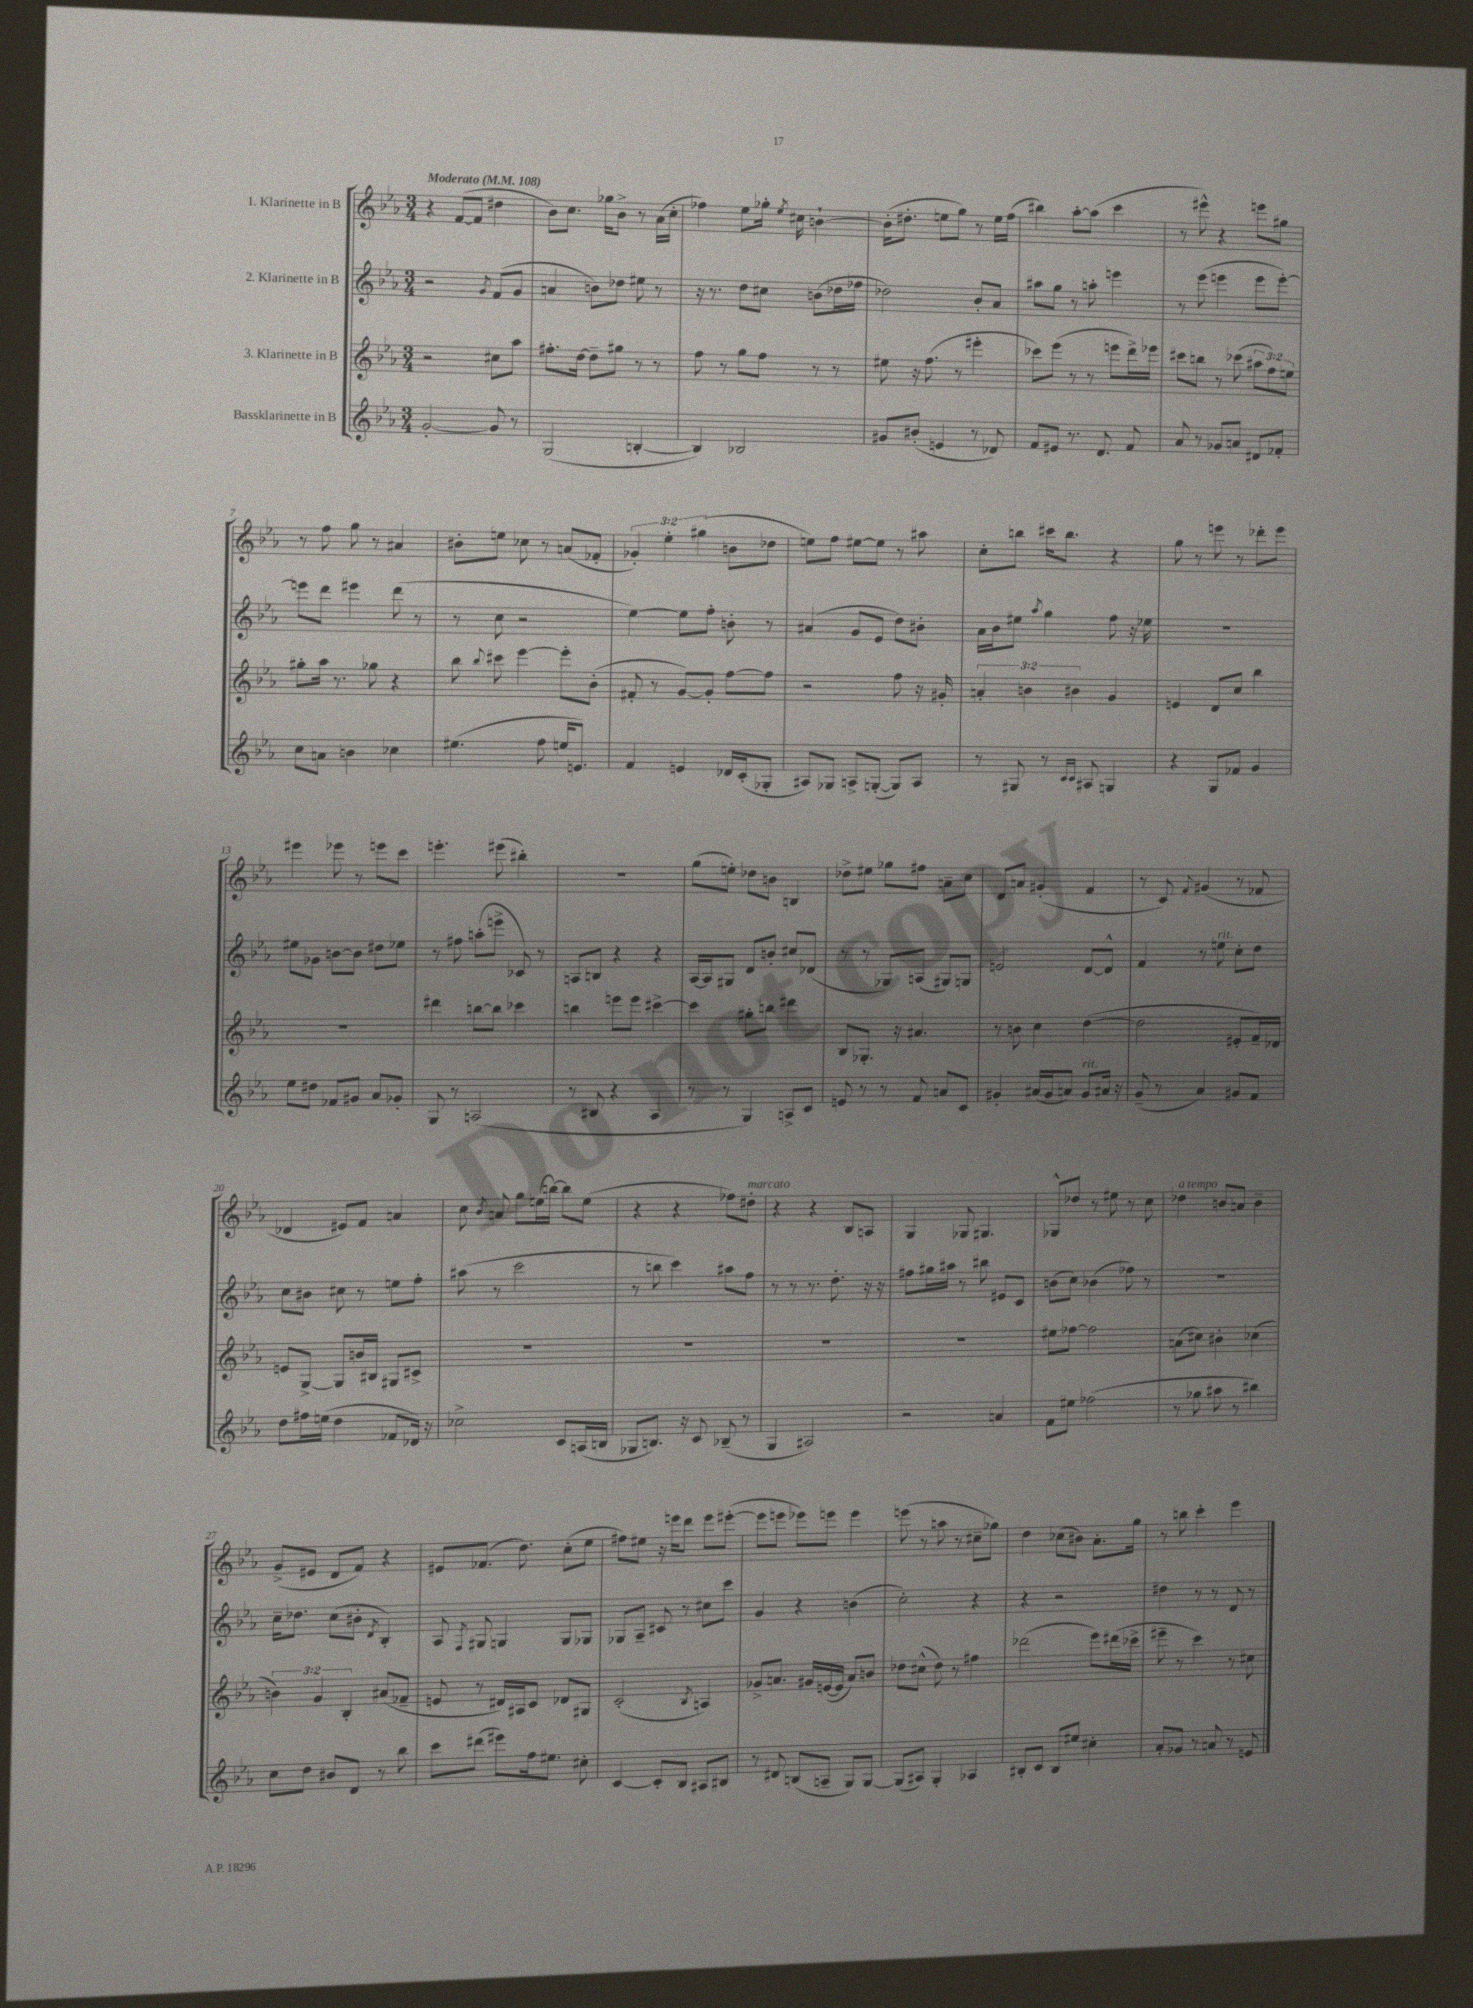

**kern	**kern	**kern	**kern
*part4	*part3	*part2	*part1
*staff4	*staff3	*staff2	*staff1
*I"Bassklarinette in B	*I"3. Klarinette in B	*I"2. Klarinette in B	*I"1. Klarinette in B
*clefG2	*clefG2	*clefG2	*clefG2
*k[b-e-a-]	*k[b-e-a-]	*k[b-e-a-]	*k[b-e-a-]
*M3/4	*M3/4	*M3/4	*M3/4
*MM108	*MM108	*MM108	*MM108
=1	=1	=1	=1
!	!	!	!LO:TX:a:B:t=Moderato
[2g'/	2r	2r	4r
.	.	.	([8f/L
.	.	.	8f/J]
.	.	8qg/	.
8g/]	8cc#X\L	(8f/L	4dd#X\
8r	8aa-\J	8g/J	.
=2	=2	=2	=2
(2G/	8.ff#X'\L	4an/	8b-\L)
.	.	.	8.cc\J
.	[16dd\Jk	.	.
.	8dd~\L]	8bn\L)	.
.	.	.	16gg-X\KL
.	8gg#X\J	8dd-X\J	8b-^\J
[4Bn'/	8r	8ee#X\	8r
.	8r	8r	(16a-\LL
.	.	.	16cc'\JJ
=3	=3	=3	=3
4B/])	8ff\	16r	4ff-X\)
.	.	8.r	.
.	8r	.	.
2B-X/	8gg\L	8dd\L	8ee-\L
.	8ff\J	8cc#X\J	16gg-X'\Jk
.	.	.	8qee-/
.	.	.	16cc#X\
.	8r	(8bn\L	[4bn`\
.	8r	16dd-X\L	.
.	.	16ff-X\JJ	.
=4	=4	=4	=4
8g#X/L	8ee#X\	2dd-X\)	(16b'\KL]
.	.	.	8.dd#X'\J
(8b#X'/J	16r	.	.
.	(8.ff\	.	.
4en/	.	.	8een\L
.	8r	.	8gg\J)
8r	4eee#X'\	8b-'/L	8r
8d-X/)	.	8a-/J	16ee\LL
.	.	.	(16ff\JJ
=5	=5	=5	=5
8f/L	8ccc-X\L)	8aa#X\L	4bb#X\)
8e#X/J	(8eee-\J	8gg\J	.
8.r	8r	8r	[8aa-'\L
.	8r	8aan'\	(8aa-\J]
8.d/	.	.	.
.	8eeen\L	4eeen\	4ccc\
8f/	16ddd^\L)	.	.
.	16eee-X\JJ	.	.
=6	=6	=6	=6
8a-/	8ccc#X\L	8r	8r
8r	8bbn\J	(8eee-\	8eee#X^^\)
8g-X/L	8r	4eeen\	4r
8an/J	(8ccc-X\	.	.
8d#X/L	12aa#X\L	8eee\L	8eeen\L
.	12ff\)	.	.
8f-X'/J	.	[8eee'\J)	8gg#X\J
.	12een\J	.	.
!!LO:LB:g=z
=7	=7	=7	=7
8cc\L	8gg#X'\L	8eeen\L]	8r
8an\J	16aa-\Jk	8ddd\J	8ff\
.	8.r	.	.
4bn\	.	4eee#X\	8gg\
.	8gg-X\	.	8r
4cc-X\	4r	(8ddd\	4a#X/
.	.	8r	.
=8	=8	=8	=8
(4.ee#X\	8bb-\	8r	8b#X'\L
.	8qqbb-/	.	.
.	8ccc#X\	8cc\	8een\J
.	[4eee-\	2r	8cc-X\
8ff\	.	.	8r
16een/KL	8eee-'\L]	.	(8an/L
8.en/J)	.	.	.
.	(8b-'\J	.	8f-X'/J
=9	=9	=9	=9
4f/	8f#X'/	[4ee-\)	6g-X'/)
.	8r	.	.
.	.	.	6ee-'\
4en/	[8g/L)	8ee-\L]	.
.	.	.	(6gg#X\
.	8g'/J]	8ff'\J	.
16d-X/LL	[8ff\L	8bn'\	8bn\L
(16c'/J	.	.	.
8G-X'/J	8ff\J]	8r	8dd-X\J
=10	=10	=10	=10
8A#X/L)	2r	(4a#X/	8een\L)
8G-X/J	.	.	8ff\J
8An^/L	.	8g/L	[8ee#X\L
([8Gn'/J	.	8e-/J	8ee#\J]
8G/L])	8ff\	8dd\L)	8r
8A/J	16r	8b#X'\J	8aa#X\
.	16g#X'/	.	.
=11	=11	=11	=11
8r	6an'/	16a-\LL	8cc'\L
.	.	16b-\J	.
8G#X/	.	8ee#X\J	8bbn\J
.	6bn\	.	.
.	.	8qaa-/	.
8r	.	4gg\	16ccc#X\KL
.	.	.	8.bb\J
.	6b#X\	.	.
16qqc/LL	.	.	.
16qqc/JJ	.	.	.
8A#X/	.	.	.
4Gn/	4g/	8ff\	4r
.	.	16r	.
.	.	16ee-X\	.
=12	=12	=12	=12
4r	4en/	2.r	8gg\
.	.	.	8r
8G/L	8d/L	.	8eeen\
8f-X/J	8cc/J	.	8r
4g/	4bb-\	.	8ddd-X'\L
.	.	.	8eee\J
!!LO:LB:g=z
=13	=13	=13	=13
8ee-\L	2.r	8ee#X\L	4eee#X\
8dd#X\J	.	8g-X\J	.
8f-X/L	.	[8bn\L	8eee-X\
8g#X/J	.	8b\J]	8r
8a-/L	.	8dd#X\L	8eeen\L
8g-X'/J	.	8ee-X\J	8ccc\J
=14	=14	=14	=14
8G/	4ddd#X\	8r	4.eeen'\
8r	.	8ff#X\	.
(2An/	[8bbn\L	(8aan'\L	.
.	8bb\J]	8eeen^\J	(8eee#X\
.	4ccc-X\	8c-X/)	4bb#X'\)
.	.	8r	.
=15	=15	=15	=15
8r	4bbn\	8An/L	2.r
8B#X/	.	8Bn/J	.
4r	8eeen\L	4r	.
.	8eee\J	.	.
4A-/	[4ccc#X^\	4r	.
=16	=16	=16	=16
8r	4ccc#\]	[16A-/LL	(8gg\L
.	.	16A-/J]	.
8r	.	8G#X/J	8een'\J)
4G/)	8gg#X'\L	8d/L	8dd-X\L
.	8bbn\J	8bn'/J	8bn\J
8An^/L	4ddd#X\	8cc#X/L	4Bn/
8c/J	.	(8d-X/J	.
=17	=17	=17	=17
8en/	8B-/L	8r	8dd-X^\L
8r	8.G-X'/J	8r	8ee#X\J
8r	.	8G-X/L)	8gg-X\L
.	16r	.	.
8f/	4.a#X/	(8An/J	8ff#X\J
8an/L	.	8G#X/L)	8an~\L
8c/J	.	8Gn/J	8cc\J
=18	=18	=18	=18
4g#X'/	8r	2en/	8d/L
.	8bn\	.	8an/J
(16a#X/LL	4cc\	.	(4g#X'/
16g#/J	.	.	.
8an/J)	.	.	.
!LO:TX:a:i:t=rit.	!	!	!
8g#/L	([4dd\	[8d/L	4f/
16a#X/Jk	.	8d^^/J]	.
16r	.	.	.
=19	=19	=19	=19
(8g~/	2dd\]	4f/	8r
8r	.	.	8c/)
.	.	.	8qqf/
4a-/)	.	8r	(4g#X/
!	!	!LO:TX:a:i:t=rit.	!
.	.	8een\	.
8g#X/L	8e#X'/L	8cc'\L	8r
8f/J	16f~/L)	8dd\J	8f-X/
.	16d-X/JJ	.	.
!!LO:LB:g=z
=20	=20	=20	=20
8dd\L	8en/L	8cc\L	4d-X/
16ff#X\L	[8G^/J	8b#X\J	.
(16een\JJ	.	.	.
4dd\	8G/L]	8cc#X\	8e#X/L)
.	16bn/L	8r	8f/J
.	16B#X/JJ	.	.
8f-X/L	8G#X/L	8een\L	4an/
16d-X/Jk)	8c#X^/J	8ff'\J	.
16r	.	.	.
=21	=21	=21	=21
2cc-X^\	2.r	(8aa#X\	8cc\
.	.	.	8qb-/
.	.	8r	8an/
.	.	2ccc\	8gg\L
.	.	.	(16een\L
.	.	.	[16bbn\JJ)
8c/L	.	.	8bb\L]
(16An/L	.	.	(8ee\J
16Bn/JJ	.	.	.
=22	=22	=22	=22
8G-X/L	2.r	8r	4r
8.Bn/J)	.	8bbn\	.
.	.	4ccc\)	4r
16r	.	.	.
8c/	.	.	.
(8B-X~/	.	8aa#X\L	8ff-X\L)
!	!	!	!LO:TX:a:i:t=marcato
8r	.	8ff\J	8dd#X'\J
=23	=23	=23	=23
4G/	2.r	8r	4r
.	.	8r	.
2A#X/)	.	8.r	4r
.	.	8.dd'\	.
.	.	.	8B-/L
.	.	16r	8An/J
.	.	16r	.
=24	=24	=24	=24
2r	2.r	8ff#X\L	4G/
.	.	16gg#X\L	.
.	.	16aa#X\JJ	.
.	.	8r	8G-X/
.	.	8bb#X\	4.G#X/
4an/	.	8e#X/L	.
.	.	8c/J	.
=25	=25	=25	=25
8f\L	8ee#X\L	(8bn\L	8G-X^^/L
8ee#X\J	[8ff-X\J	8cc\J)	8dd-X/J
(2ff-X\	2ff-\]	(4b-X\	8r
.	.	.	8ee#X\
.	.	8ff-X\)	8r
.	.	8r	8cc\
=26	=26	=26	=26
!	!	!	!LO:TX:a:i:t=a tempo
8r	(8an\L	2.r	4dd-X\
8gg-X\	8cc#X\J)	.	.
8aa#X\	4b#X'\	.	8bn/L
8r	.	.	8an/J
4bb#X\)	(4cc-X\	.	4b~\
!!LO:LB:g=z
=27	=27	=27	=27
8cc\L	6bn\)	16cc~\KL	(8g^/L
.	.	8.dd-X\J	.
8dd\J	.	.	8e#X/J
.	6g/	.	.
8b#X/L	.	(8cc\L	8d/L
.	6B-'/	.	.
8d/J	.	8b#X'\J	8f/J)
.	.	8qd/	.
8r	(8a#X/L	4B-'/)	4r
8bb-\	8f-X~/J	.	.
=28	=28	=28	=28
8ccc\L	8en/	8A-/	8e#X/L
.	.	8qF/	.
(8ddd#X\J	8r	8G#X/	(8.f-X/J
8eee#X\L)	16d#X/LL)	4Gn/	.
.	16A#X/J	.	8.dd\)
16ff\k	8c/J	.	.
8.ee#X\J	.	.	.
.	8d-X/L	8G/L	(8cc'\L
8cc#X'\	8G#X/J	8G-X/J	8ee-\J
=29	=29	=29	=29
[4c/	(2c'/	8G-X/L	8ff#X\L)
.	.	8A-~/J	8ee#X\J
8c'/L]	.	8c#X/	16r
.	.	.	16eeen\KL
8B-/J	.	8r	8ddd\J
.	8qB-/	.	.
8A#X/L	4An/)	8cc#X\L	8eee\L
8B#X/J	.	8ccc\J	([8eee#X'\J
=30	=30	=30	=30
8r	8g-X^/L	4g/	8eee#\L]
8d#X/	8.an/J	.	8eeen\J
(8Bn/L	.	4r	8eee-X\L)
.	16g#X/LL	.	.
8An~/J	([16en/	.	8eeen\J
.	16e/JJ]	.	.
8G/L)	8a/L)	(4bn\	4eee\
[8G/J	8bn/J	.	.
=31	=31	=31	=31
(8G/L]	8dd-X\L	2cc'\)	(8eeen\
8A#X/J)	(8cc#X^^\J	.	8r
4G'/	8dd-\)	.	8aan\
.	8r	.	8r
4A-X/	4ff#X\	4r	8cc#X~\L
.	.	.	8gg-X\J)
=32	=32	=32	=32
8B#X'/L	(2ddd-X\	4r	4dd\
8c/J	.	.	.
8B#/L	.	2r	(8cc-X\L
8ee#X/J	.	.	8b#X\J)
4cc#X'\	8eee-\L)	.	8.a-'\L
.	(16ddd#X\L	.	.
.	16ccc-X^\JJ	.	16gg\Jk
=33	=33	=33	=33
8a-'/L	8eee#X~\	4dd#X\	8r
8g-X/J	8r	.	8bbn\
8r	4ccc\)	8r	4ccc'\
8an/	.	8r	.
8r	8r	8d/	4eee-\
8en/	8cc#X\	8r	.
==	==	==	==
*-	*-	*-	*-
